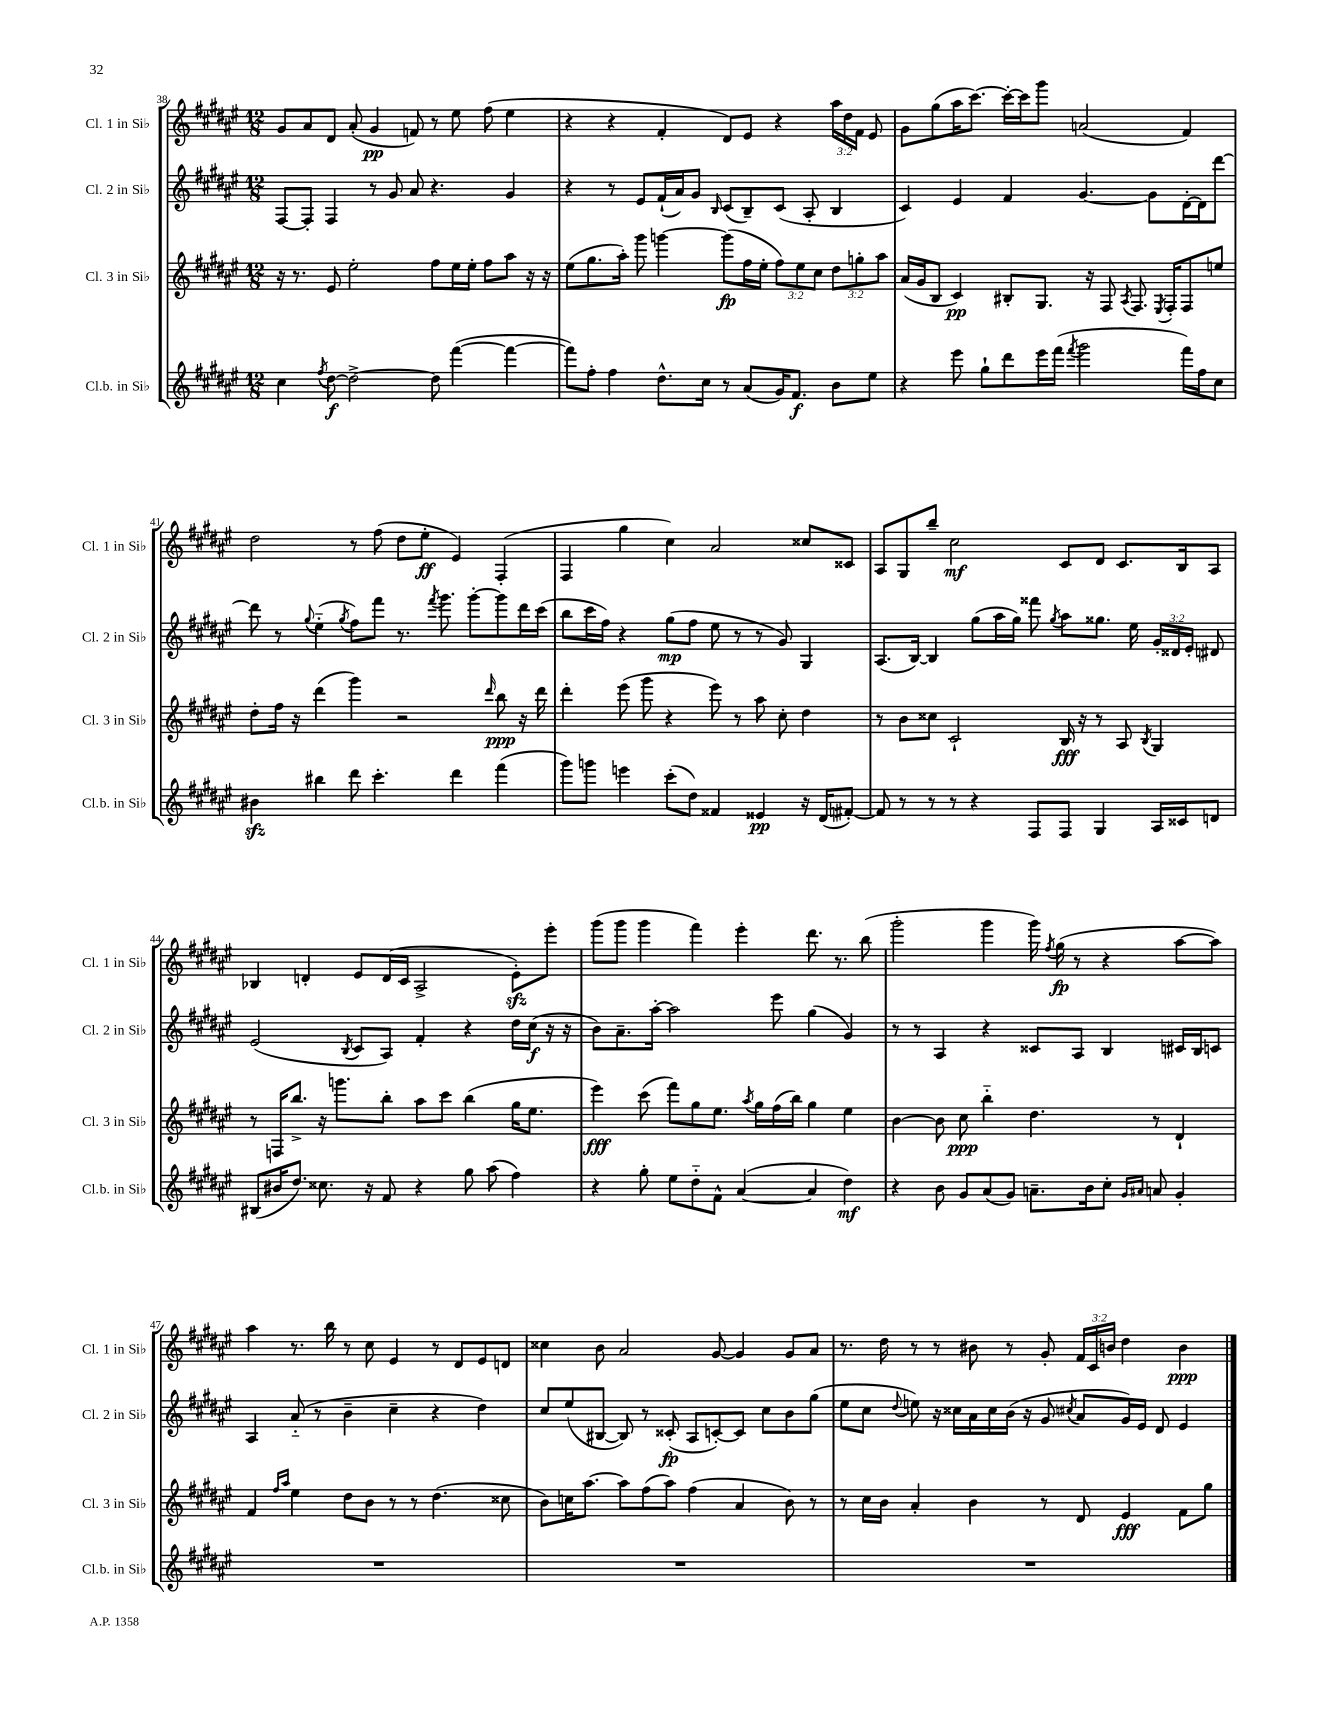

**kern	**dynam	**kern	**dynam	**kern	**dynam	**kern	**dynam
*part4	*part4	*part3	*part3	*part2	*part2	*part1	*part1
*staff4	*staff4	*staff3	*staff3	*staff2	*staff2	*staff1	*staff1
*I"Cl.b. in Si♭	*	*I"Cl. 3 in Si♭	*	*I"Cl. 2 in Si♭	*	*I"Cl. 1 in Si♭	*
*I'Cl.b. in Si♭	*	*I'Cl. 3 in Si♭	*	*I'Cl. 2 in Si♭	*	*I'Cl. 1 in Si♭	*
*clefG2	*	*clefG2	*	*clefG2	*	*clefG2	*
*k[f#c#g#d#a#e#]	*	*k[f#c#g#d#a#e#]	*	*k[f#c#g#d#a#e#]	*	*k[f#c#g#d#a#e#]	*
*M12/8	*	*M12/8	*	*M12/8	*	*M12/8	*
=38	=38	=38	=38	=38	=38	=38	=38
4cc#\	.	16r	.	[8F#/L	.	8g#/L	.
.	.	8.r	.	.	.	.	.
.	.	.	.	8F#'/J]	.	8a#/	.
8qff#/	.	.	.	.	.	.	.
[8dd#\	f	8e#/	.	4F#/	.	8d#/J	.
2dd#^\_	.	2ee#'\	.	.	.	(8a#'/	.
.	.	.	.	8r	.	4g#/	pp
.	.	.	.	8g#/	.	.	.
.	.	.	.	8a#/	.	8fn/)	.
8dd#\]	.	8ff#\L	.	4.r	.	8r	.
([4fff#\	.	16ee#\L	.	.	.	8ee#\	.
.	.	16ee#'\JJ	.	.	.	.	.
.	.	8ff#\L	.	.	.	(8ff#\	.
4fff#\_	.	8aa#\J	.	4g#/	.	4ee#\	.
.	.	16r	.	.	.	.	.
.	.	16r	.	.	.	.	.
=39	=39	=39	=39	=39	=39	=39	=39
8fff#\L])	.	(8ee#\L	.	4r	.	4r	.
8ff#'\J	.	8.gg#\	.	.	.	.	.
4ff#\	.	.	.	8r	.	4r	.
.	.	16aa#'\Jk)	.	.	.	.	.
.	.	8ggg#\	.	8e#/L	.	.	.
8.dd#^^\L	.	[4gggn\	.	(16f#`/L	.	4f#'/	.
.	.	.	.	16a#/J)	.	.	.
.	.	.	.	8g#/J	.	.	.
16cc#\Jk	.	.	.	.	.	.	.
.	.	.	.	16qqB/	.	.	.
8r	.	(8ggg\L]	fp	(8c#/L	.	8d#/L)	.
(8a#/L	.	16ff#\L	.	8B~/)	.	8e#/J	.
.	.	16ee#'\JJ	.	.	.	.	.
16g#/K)	.	12ff#\L)	.	(8c#/J	.	4r	.
8.f#/J	f	.	.	.	.	.	.
.	.	12ee#\	.	.	.	.	.
.	.	.	.	8A#'/	.	.	.
.	.	12cc#\J	.	.	.	.	.
8b\L	.	12dd#\L	.	4B/	.	24aa#\LL	.
.	.	.	.	.	.	24dd#\	.
.	.	12ggn'\	.	.	.	24f#\JJ	.
8ee#\J	.	.	.	.	.	8e#/	.
.	.	12aa#\J	.	.	.	.	.
=40	=40	=40	=40	=40	=40	=40	=40
4r	.	(16a#/LL	.	4c#/)	.	8g#\L	.
.	.	16g#/J	.	.	.	.	.
.	.	8B/J	.	.	.	(8gg#\	.
8eee#\	.	4c#/)	pp	4e#/	.	16aa#\K	.
.	.	.	.	.	.	[8.ccc#\J)	.
8gg#`\L	.	.	.	.	.	.	.
8ddd#\	.	8B#X'/L	.	4f#/	.	16ccc#'\LL_	.
.	.	.	.	.	.	16ccc#\J]	.
16eee#\L	.	8.G#/J	.	.	.	8ggg#\J	.
(16fff#\JJ	.	.	.	.	.	.	.
8qfff#/	.	.	.	.	.	.	.
2ggg#\	.	.	.	[4.g#/	.	(2an/	.
.	.	16r	.	.	.	.	.
.	.	8F#/	.	.	.	.	.
.	.	8qA#/	.	.	.	.	.
.	.	8.F#/	.	.	.	.	.
.	.	.	.	8g#\L]	.	.	.
.	.	8qE#/	.	.	.	.	.
.	.	16F#'/KL	.	.	.	.	.
16fff#\LL)	.	8F#/	.	[16d#'\L	.	4f#/)	.
16ff#\J	.	.	.	16d#\J]	.	.	.
8cc#\J	.	8een/J	.	[8ddd#\J	.	.	.
!!LO:LB:g=z
=41	=41	=41	=41	=41	=41	=41	=41
4b#Xzz\	.	8dd#'\L	.	8ddd#\]	.	2dd#\	.
.	.	16ff#\Jk	.	8r	.	.	.
.	.	16r	.	.	.	.	.
.	.	.	.	8qqgg#/	.	.	.
4bb#X\	.	(4ddd#\	.	(4ee#\	.	.	.
.	.	.	.	8qgg#/	.	.	.
8ddd#\	.	4ggg#\)	.	8ff#\L)	.	8r	.
4.ccc#'\	.	.	.	8fff#\J	.	(8ff#\	.
.	.	2r	.	8.r	.	8dd#\L	.
.	.	.	.	.	.	8ee#'\J	ff
.	.	.	.	8qfff#/	.	.	.
.	.	.	.	8.ggg#\	.	.	.
4ddd#\	.	.	.	.	.	4e#/)	.
.	.	.	.	[8ggg#'\L	.	.	.
.	.	16qqddd#/	.	.	.	.	.
(4fff#\	.	8bb\	ppp	8ggg#\]	.	(4F#'/	.
.	.	16r	.	16ddd#\L	.	.	.
.	.	16ddd#\	.	(16ccc#\JJ	.	.	.
=42	=42	=42	=42	=42	=42	=42	=42
8ggg#\L)	.	4ddd#'\	.	8bb\L	.	4F#/	.
8gggn\J	.	.	.	16ccc#\L	.	.	.
.	.	.	.	16ff#\JJ)	.	.	.
4eeen\	.	(8eee#\	.	4r	.	4gg#\	.
.	.	8ggg#\	.	.	.	.	.
(8ccc#'\L	.	4r	.	(8gg#\L	mp	4cc#\)	.
8dd#\J)	.	.	.	8ff#\J	.	.	.
4f##X/	.	8eee#\)	.	8ee#\	.	2a#/	.
.	.	8r	.	8r	.	.	.
4e##X/	pp	8aa#\	.	8r	.	.	.
.	.	8cc#'\	.	8g#/)	.	.	.
16r	.	4dd#\	.	4G#/	.	8cc##X/L	.
(16d#/KL	.	.	.	.	.	.	.
[8f#X'/J)	.	.	.	.	.	8c##X/J	.
=43	=43	=43	=43	=43	=43	=43	=43
8f#/]	.	8r	.	(8.A#/L	.	8A#/L	.
8r	.	8b\L	.	.	.	8G#/	.
.	.	.	.	[16B/Jk)	.	.	.
8r	.	8cc##X\J	.	4B/]	.	8bb~/J	.
8r	.	2c#`/	.	.	.	2cc#\	mf
4r	.	.	.	(8gg#\L	.	.	.
.	.	.	.	16aa#\L	.	.	.
.	.	.	.	16gg#\JJ)	.	.	.
8F#/L	.	.	.	8fff##X\	.	.	.
.	.	.	.	8qgg#/	.	.	.
8F#/J	.	16B/	fff	8aa#\L	.	8c#/L	.
.	.	16r	.	.	.	.	.
4G#/	.	8r	.	8.gg##X\J	.	8d#/J	.
.	.	8A#/	.	.	.	8.c#/L	.
.	.	.	.	16ee#\	.	.	.
.	.	8qB/	.	.	.	.	.
16A#/LL	.	4G#/	.	24g#'/LL	.	.	.
.	.	.	.	24d##X/	.	.	.
16c##X/J	.	.	.	.	.	16B/k	.
.	.	.	.	24e#'/JJ	.	.	.
8dn/J	.	.	.	8d#X/	.	8A#/J	.
!!LO:LB:g=z
=44	=44	=44	=44	=44	=44	=44	=44
(8B#X/L	.	8r	.	(2e#/	.	4B-X/	.
16b#X/K	.	16Fn/KL	.	.	.	.	.
8.dd#/J)	.	8.bb^/J	.	.	.	.	.
.	.	.	.	.	.	4dn'/	.
8.cc##X\	.	16r	.	.	.	.	.
.	.	8.gggn\L	.	.	.	.	.
.	.	.	.	8qB/	.	.	.
.	.	.	.	8c#/L	.	8e#/L	.
16r	.	.	.	.	.	.	.
8f#/	.	8bb'\J	.	8A#/J)	.	(16d/L	.
.	.	.	.	.	.	16c#/JJ	.
4r	.	8aa#\L	.	4f#'/	.	2A#^/	.
.	.	8ccc#\J	.	.	.	.	.
8gg#\	.	(4bb\	.	4r	.	.	.
(8aa#\	.	.	.	.	.	.	.
4ff#\)	.	16gg#\KL	.	16dd#\LL	.	8e#zz'\L)	.
.	.	8.ee#\J	.	(16cc#\JJ	f	.	.
.	.	.	.	16r	.	8eee#'\J	.
.	.	.	.	16r	.	.	.
=45	=45	=45	=45	=45	=45	=45	=45
4r	.	4eee#\)	fff	8b\L)	.	(8ggg#\L	.
.	.	.	.	8.a#~\	.	8ggg#\J	.
8gg#'\	.	(8ccc#\	.	.	.	4ggg#\	.
.	.	.	.	[16aa#'\Jk	.	.	.
8ee#\L	.	8fff#\L)	.	2aa#\]	.	.	.
8dd#\	.	8gg#\	.	.	.	4fff#\)	.
8f#^^\J	.	8.ee#\J	.	.	.	.	.
([4a#/	.	.	.	.	.	4eee#'\	.
.	.	8qaa#/	.	.	.	.	.
.	.	16gg#\LL	.	.	.	.	.
.	.	(16ff#\	.	8eee#\	.	.	.
.	.	16bb\JJ)	.	.	.	.	.
4a#/]	.	4gg#\	.	(4gg#\	.	8.ddd#\	.
.	.	.	.	.	.	8.r	.
4dd#\)	mf	4ee#\	.	4g#/)	.	.	.
.	.	.	.	.	.	(8bb\	.
=46	=46	=46	=46	=46	=46	=46	=46
4r	.	[4b\	.	8r	.	2ggg#'\	.
.	.	.	.	8r	.	.	.
8b\	.	8b\]	.	4A#/	.	.	.
8g#/L	.	8cc#\	ppp	.	.	.	.
(8a#/	.	4bb\	.	4r	.	4ggg#\	.
8g#/J)	.	.	.	.	.	.	.
8.an~\L	.	4.dd#\	.	8c##X/L	.	16ggg#\)	.
.	.	.	.	.	.	8qff#/	.
.	.	.	.	.	.	(16gg#\	fp
.	.	.	.	8A#/J	.	8r	.
16b\k	.	.	.	.	.	.	.
8cc#'\J	.	.	.	4B/	.	4r	.
16qqg#/LL	.	.	.	.	.	.	.
16qqa#X/JJ	.	.	.	.	.	.	.
8an/	.	8r	.	.	.	.	.
4g#'/	.	4d#`/	.	16c#X/LL	.	[8aa#\L	.
.	.	.	.	16B/J	.	.	.
.	.	.	.	8cn/J	.	8aa#\J])	.
!!LO:LB:g=z
=47	=47	=47	=47	=47	=47	=47	=47
1.r	.	4f#/	.	4A#/	.	4aa#\	.
.	.	16qqff#/LL	.	.	.	.	.
.	.	16qqaa#/JJ	.	.	.	.	.
.	.	4ee#\	.	(8a#/	.	8.r	.
.	.	.	.	8r	.	.	.
.	.	.	.	.	.	16bb\	.
.	.	8dd#\L	.	4b~\	.	8r	.
.	.	8b\J	.	.	.	8cc#\	.
.	.	8r	.	4cc#~\	.	4e#/	.
.	.	8r	.	.	.	.	.
.	.	(4.dd#\	.	4r	.	8r	.
.	.	.	.	.	.	8d#/L	.
.	.	.	.	4dd#\)	.	8e#/	.
.	.	8cc##X\	.	.	.	8dn/J	.
=48	=48	=48	=48	=48	=48	=48	=48
1.r	.	8b\L)	.	8cc#/L	.	4cc##X\	.
.	.	16ccn\K	.	(8ee#/	.	.	.
.	.	[8.aa#\J	.	.	.	.	.
.	.	.	.	[8B#X/J	.	8b\	.
.	.	8aa#\L]	.	8B#/])	.	2a#/	.
.	.	(8ff#\	.	8r	.	.	.
.	.	8aa#\J)	.	(8c##X'/	fp	.	.
.	.	(4ff#\	.	8A#/L	.	.	.
.	.	.	.	[8cn'/)	.	[8g#/	.
.	.	4a#/	.	8c/J]	.	4g#/]	.
.	.	.	.	8cc#\L	.	.	.
.	.	8b\)	.	8b\	.	8g#/L	.
.	.	8r	.	(8gg#\J	.	8a#/J	.
=49	=49	=49	=49	=49	=49	=49	=49
1.r	.	8r	.	8ee#\L	.	8.r	.
.	.	16cc#\LL	.	8cc#\J	.	.	.
.	.	16b\JJ	.	.	.	16dd#\	.
.	.	.	.	8qqdd#/	.	.	.
.	.	4a#'/	.	8een\)	.	8r	.
.	.	.	.	16r	.	8r	.
.	.	.	.	16cc##X\LL	.	.	.
.	.	4b\	.	16a#\	.	8b#X\	.
.	.	.	.	16cc##\	.	.	.
.	.	.	.	(16b\JJ	.	8r	.
.	.	.	.	16r	.	.	.
.	.	8r	.	8g#/	.	8g#'/	.
.	.	.	.	8qcc#X/	.	.	.
.	.	8d#/	.	8a#/L	.	24f#/LL	.
.	.	.	.	.	.	24c#/	.
.	.	.	.	.	.	24bn/JJ	.
.	.	4e#/	fff	16g#/L)	.	4dd#\	.
.	.	.	.	16e#/JJ	.	.	.
.	.	.	.	8d#/	.	.	.
.	.	8f#\L	.	4e#/	.	4b\	ppp
.	.	8gg#\J	.	.	.	.	.
==	==	==	==	==	==	==	==
*-	*-	*-	*-	*-	*-	*-	*-
